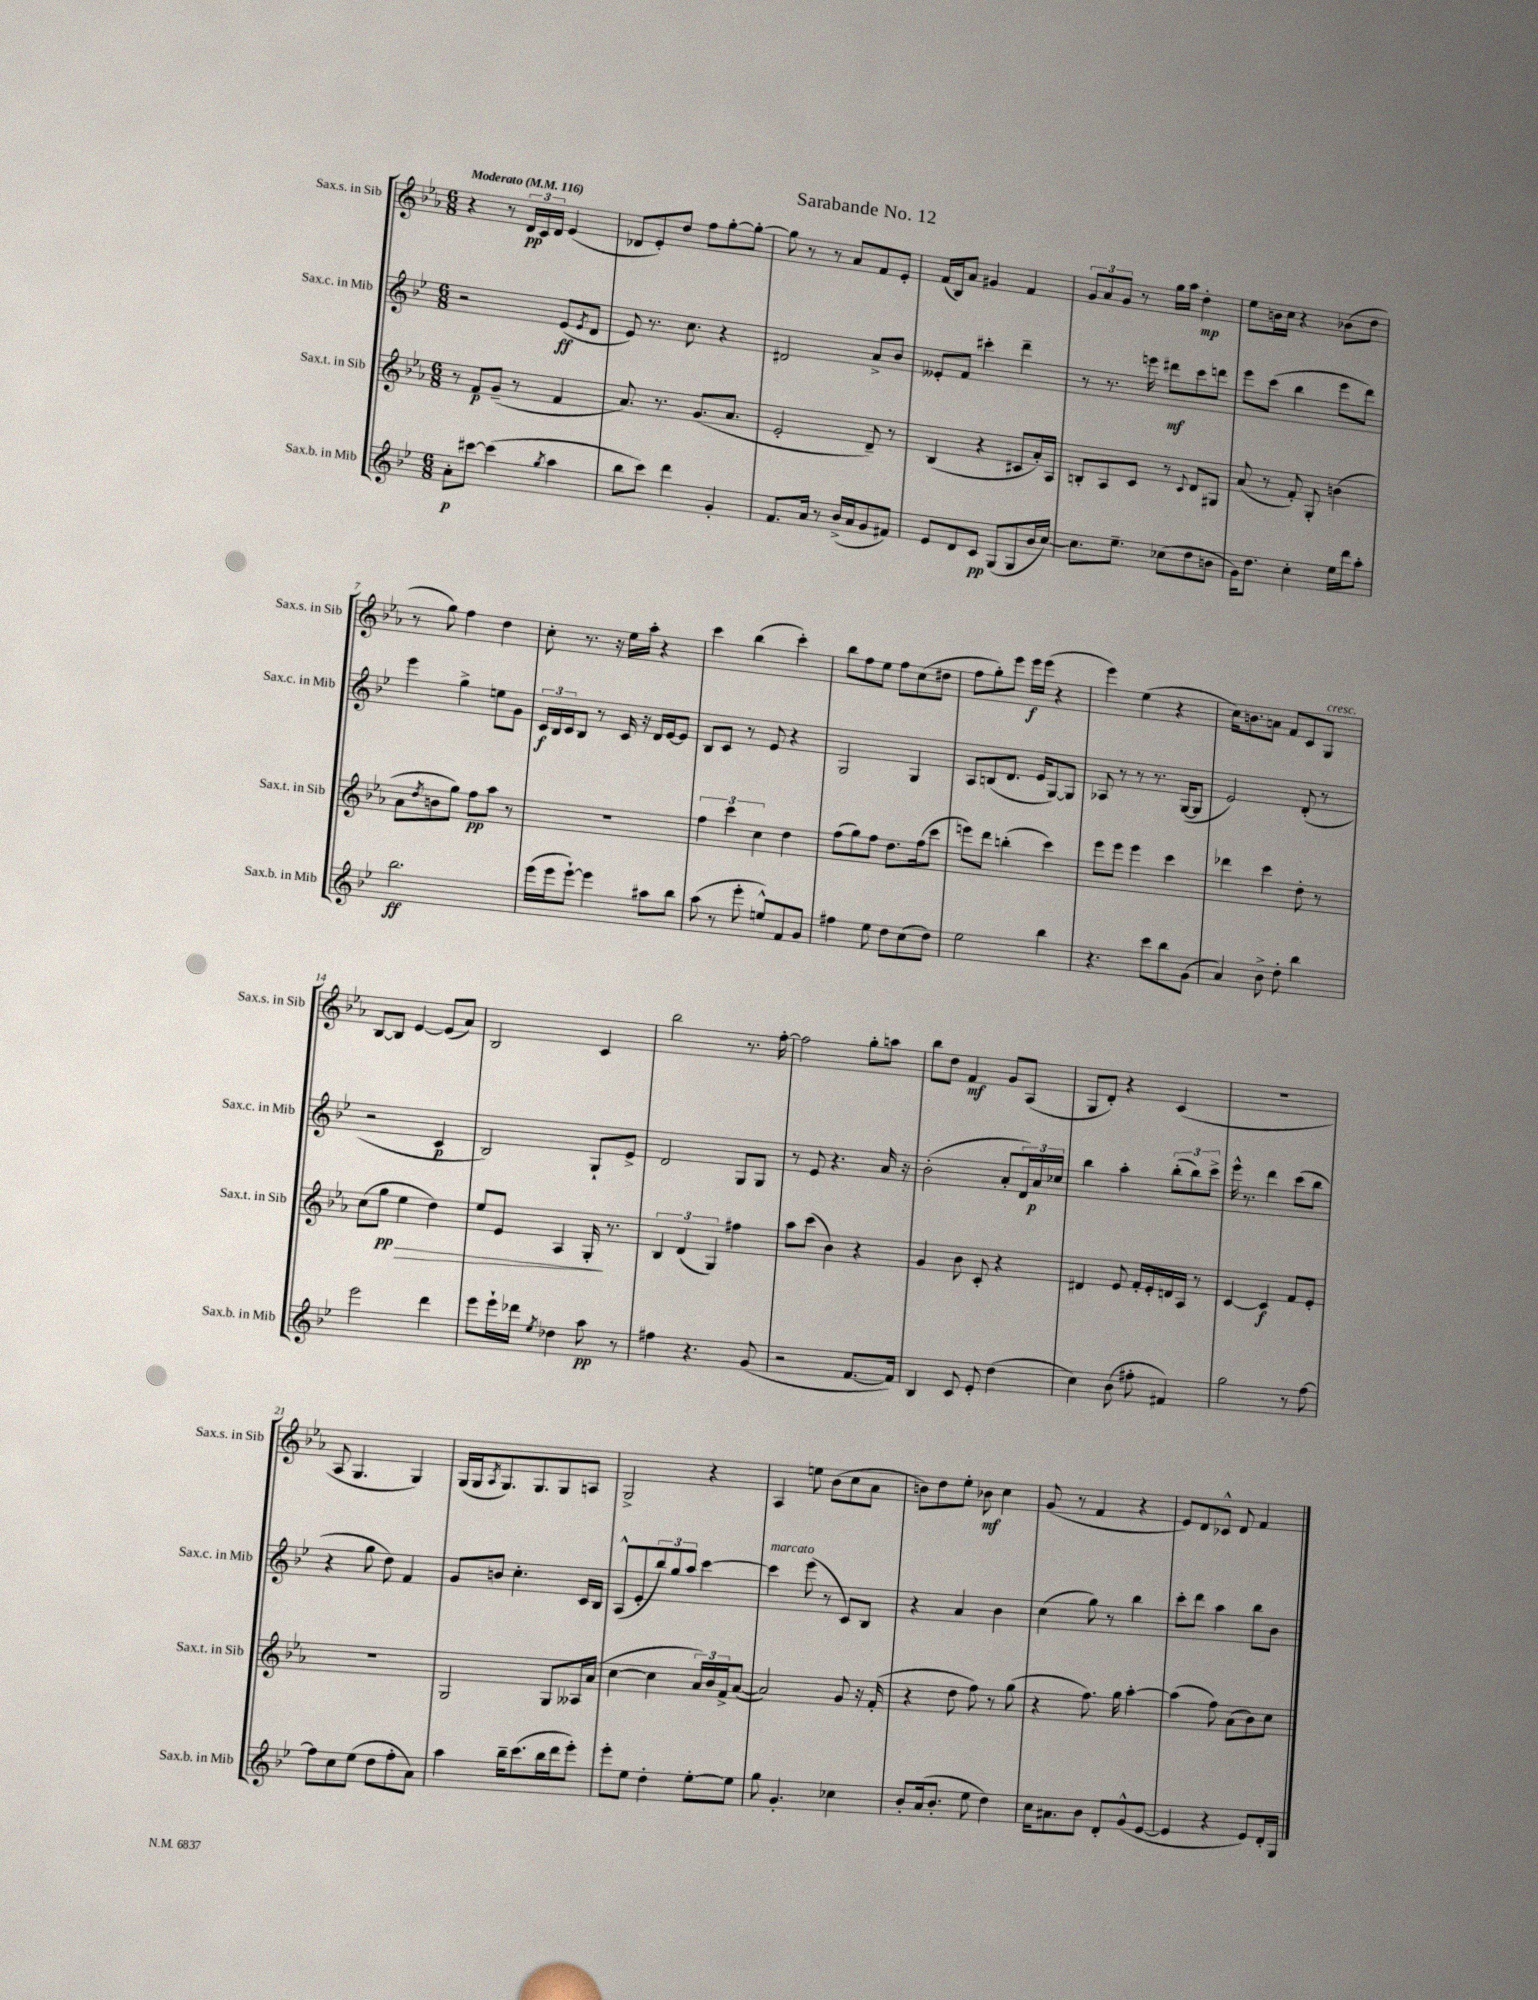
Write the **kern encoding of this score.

**kern	**kern	**kern	**kern
*staff4	*staff3	*staff2	*staff1
*clefG2	*clefG2	*clefG2	*clefG2
*k[b-e-]	*k[b-e-a-]	*k[b-e-]	*k[b-e-a-]
*M6/8	*M6/8	*M6/8	*M6/8
*MM116	*MM116	*MM116	*MM116
8a'	8r	2r	4r
[8ccc#	8f	.	.
(4ccc#]	(8g~	.	8r
.	8r	.	24d
.	.	.	24c
.	.	.	24d
8qgg	.	.	.
4aa	4f	(8e-	(4e-
.	.	8qe-	.
.	.	8d	.
=	=	=	=
8bb-	8.a-)	8e-)	8d-
8ccc)	.	8.r	8e-')
.	8.r	.	.
4ddd	.	.	8dd
.	.	8.cc	.
.	(8.g	.	8ff
4g'	.	4r	[8gg'
.	8.a-	.	.
.	.	.	8gg'_
=	=	=	=
8.f	2e-'	2d#	8gg]
.	.	.	8r
16a	.	.	.
8r	.	.	8r
(16b-^	.	.	8a-
16a	.	.	.
8g	8d~)	8a^	8f
8f#)	8r	8b-	8e-'
=	=	=	=
8e-	(4B-	8e--'	(16f
.	.	.	16B-)
8d	.	8f	8a-
8c	4r	4ccc#'	4g#
(8G	.	.	.
8G	8c#	4ddd~	4f
16b-	16a-')	.	.
[16cc)	16A-	.	.
=	=	=	=
8.cc]	8B'	8r	12g
.	.	.	12a-
.	8A-	8.r	.
.	.	.	12g
8.ee-~	.	.	.
.	8c	.	8r
.	.	16eee	.
(8cc-	8r	8ddd#	16gg
.	.	.	16aa-
.	8qqc	.	.
8dd	8d	8ccc	4dd'
8b	8G#	8ddd	.
=	=	=	=
16g)	(8a-	8eee-	8ee-
8.dd	.	.	.
.	8r	(8ccc	16b
.	.	.	16cc
4cc'	8f')	4bb-	4r
.	8G'	.	.
16ee-	(4b	8eee-	(8b-
16ddd	.	.	.
8aa'	.	8ddd)	8dd
=	=	=	=
2.bb-	8a-	4eee-	8r
.	8qdd	.	.
.	8b	.	8gg)
.	8gg)	4gg^	4ff
.	8ff	.	.
.	8aa-	8ee	4dd
.	8r	8g	.
=	=	=	=
(16eee-	2.r	24c	8cc'
.	.	24B-	.
16eee-	.	.	.
.	.	24c	.
[8eee-`)	.	8B-	8.r
4eee-]	.	8r	.
.	.	.	16r
.	.	16c	16ee-
.	.	16r	16aa-'
8aa#	.	16d	4r
.	.	[16e-	.
8bb-	.	8e-]	.
=	=	=	=
(8aa	6ff	8B-	4ccc
8r	.	8c	.
.	6ccc	.	.
8eee-'	.	8r	(4bb-
.	6cc	.	.
8ee^^)	.	8e-	.
8f	4dd	4r	4ccc')
8g	.	.	.
=	=	=	=
4ff#	(8ff	2G	8bb-
.	8gg)	.	8ff
8ee-	8ff	.	8ee-
8dd	8.dd	.	8ff
(8cc	.	4G	(8cc
.	(16ff	.	.
8dd)	8ccc	.	8dd#
=	=	=	=
2ee-	8eee)	8A	8ff
.	8ddd	(8B	8gg')
.	(4bb'	8.d	8eee-
.	.	.	16eee-
.	.	16e-	(16eee-
4bb-	4ccc)	[8G)	4r
.	.	8G]	.
=	=	=	=
4.r	8eee-	8A-	4eee-)
.	8eee-	8r	.
.	4eee-	8r	(4ee-
8ccc	.	8.r	.
8bb-	4ccc	.	4r
.	.	([16G	.
(8g	.	8G]	.
=	=	=	=
4a)	4ddd-	2e-)	16cc)
.	.	.	8.b
8b-^	4ccc	.	8a
8dd'	.	.	8f
4bb-	8dd'	(8d'	8c
.	8r	8r	8G
=	=	=	=
2eee-	(8cc	2r	[8B-
.	8gg	.	8B-]
.	4ee-	.	[4e-
4ddd	4dd)	4c	(8e-]
.	.	.	8a-)
=	=	=	=
8eee-	8ee-	2B-)	2B-
16eee-`	8e-	.	.
16ddd-	.	.	.
8qee-	.	.	.
4dd-	4A-	.	.
8aa	16G'	8G`	4c
.	8.r	.	.
8r	.	8e-^	.
=	=	=	=
4ff#	6B-	2d	2bb-
.	(6d	.	.
4.r	.	.	.
.	6G)	.	.
.	4ff#	8G	8.r
(8g	.	8G	.
.	.	.	[16ff'
=	=	=	=
2r	8aa-	8r	2ff]
.	(8ccc	8e-	.
.	4b-)	4.r	.
[8.f	4r	.	8gg'
.	.	16a	8aa
16f])	.	16r	.
=	=	=	=
4B-	4g	(2b-'	8bb-
.	.	.	8dd
8c	8b-	.	4f
8e-'	8c'	.	.
(4dd	4r	8a'	8g
.	.	24d)	(8A-
.	.	24a	.
.	.	24cc-	.
=	=	=	=
4cc)	4d#	4bb-	8G
.	.	.	8d')
(8b-	8e-	4aa'	4r
8ff#'	16f'	.	.
.	16e-'	.	.
4f#)	16d	(12bb-'	(4c
.	16A-	.	.
.	.	12bb-)	.
.	8r	.	.
.	.	12ccc^	.
=	=	=	=
2gg	[4c	16eee-^^	2.r
.	.	8.r	.
.	4c]	4ddd	.
8r	8f	(8ccc	.
[8ff	8e-'	8bb-	.
=	=	=	=
8ff]	2.r	4r	8A-
8cc	.	.	4.G
(8ee-	.	8gg	.
8dd	.	8dd)	.
8ff'	.	4f	4G)
8a)	.	.	.
=	=	=	=
4aa	2G	8g	(16G
.	.	.	16G
.	.	.	8qA-
.	.	8b	8.G)
16bb-~	.	4.cc'	.
(8.ccc	.	.	8.G
16bb-	8G	.	8G
16ddd	.	.	.
8eee-')	16A--	16c	8A
.	(16a-	16B-	.
=	=	=	=
8eee-'	[4cc	(8A^^	2G^
8ee-	.	8e-'	.
4dd'	4cc]	12bb-)	.
.	.	12gg	.
.	.	12aa	.
[8ee-'	24a-)	[4ccc	4r
.	24b-	.	.
.	24f^	.	.
8ee-]	([8a-	.	.
=	=	=	=
8gg	2a-])	4ccc]	4A-
4.g'	.	.	.
.	.	(8eee-	8ee
.	.	8r	(8b-
4cc-	8g	8c)	8cc
.	16r	8B-	8a-
.	(16f'	.	.
=	=	=	=
8b-'	4r	4r	8b)
(16a	.	.	8dd
8.b-'	.	.	.
.	8dd	4a	8ee-'
8ee-	8ff)	.	8b-
4dd)	8r	4b-	4cc
.	(8gg	.	.
=	=	=	=
16cc	4r	(4cc	(8g
8.a#	.	.	.
.	.	.	8r
8b-	8.ff)	8gg)	4f
8d'	.	8r	.
.	16gg	.	.
(8g^^	[4aa-'	4bb-	4r
[8e-	.	.	.
=	=	=	=
4e-]	(4aa-]	8ccc'	8e-)
.	.	8ddd	8d
4r	8ff)	4aa	8c-^^
.	(8a-	.	8d
8e-)	8b-)	8bb-	4f
16d'	8cc	8b-	.
16G	.	.	.
==	==	==	==
*-	*-	*-	*-
